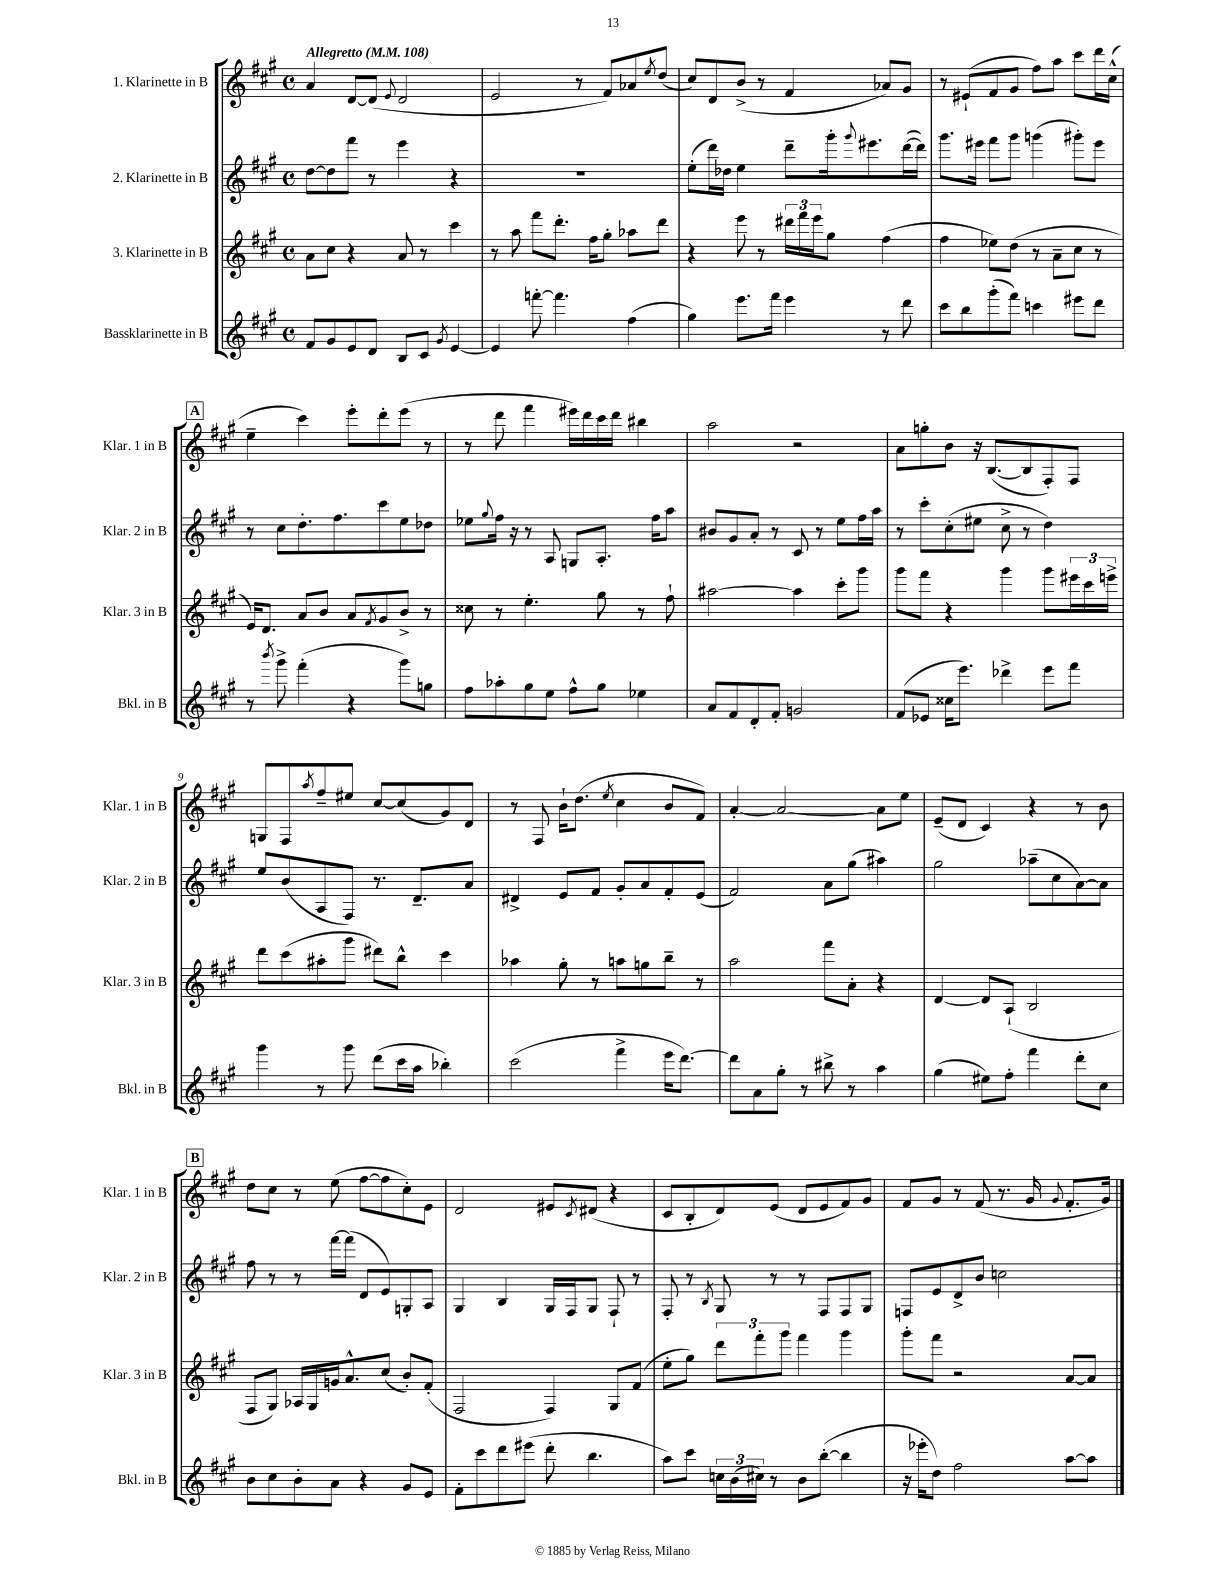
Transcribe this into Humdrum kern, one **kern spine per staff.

**kern	**kern	**kern	**kern
*part4	*part3	*part2	*part1
*staff4	*staff3	*staff2	*staff1
*I"Bassklarinette in B	*I"3. Klarinette in B	*I"2. Klarinette in B	*I"1. Klarinette in B
*I'Bkl. in B	*I'Klar. 3 in B	*I'Klar. 2 in B	*I'Klar. 1 in B
*clefG2	*clefG2	*clefG2	*clefG2
*k[f#c#g#]	*k[f#c#g#]	*k[f#c#g#]	*k[f#c#g#]
*M4/4	*M4/4	*M4/4	*M4/4
*met(c)	*met(c)	*met(c)	*met(c)
*MM108	*MM108	*MM108	*MM108
=1	=1	=1	=1
!	!	!	!LO:TX:a:B:t=Allegretto
8f#/L	8a\L	[8dd\L	4a/
8g#/	8cc#\J	8dd\]	.
8e/	4r	8fff#\J	[8d/L
8d/J	.	8r	(8d/J]
.	.	.	8qqe/
8B/L	8a/	4eee\	2d/
8c#/J	8r	.	.
8qg#/	.	.	.
[4e/	4ccc#\	4r	.
=2	=2	=2	=2
4e/]	8r	1r	2e/
.	8aa\	.	.
[8fffn'\	8fff#\L	.	.
4.fff\]	8.ddd'\J	.	.
.	.	.	8r
.	16ff#\KL	.	.
.	8gg#'\J	.	8f#/L)
(4ff#\	8aa-X\L	.	8a-X/
.	.	.	8qee/
.	8ddd\J	.	(8dd/J
=3	=3	=3	=3
4gg#\)	4r	(8ee'\L	8cc#/L)
.	.	16ddd\L)	8d/
.	.	16dd-X\JJ	.
8.eee\L	8eee\	4ee\	(8b^/J
.	8r	.	8r
16fff#\Jk	.	.	.
4eee\	24ddd#X\LL	8ddd~\L	4f#/
.	24fff#\	.	.
.	24eee\J	.	.
.	8gg#\J	16ggg#'\k	.
.	.	8qqggg#/	.
.	.	8.eee#X\	.
8r	(4ff#\	.	8a-X/L)
8ddd\	.	([16ddd\L	8g#/J
.	.	16ddd\JJ])	.
=4	=4	=4	=4
8ccc#\L	4ff#\	8.ggg#\L	8r
8bb\	.	.	(8e#X`/L
.	.	16eee#X\Jk	.
(8ggg#'\	8ee-X\L)	8fff#\L	8f#/
8fff#\J)	(8dd\J	8ggg#\J	8g#/J
4cccn\	8r	(4gggn\	8ff#\L)
.	8a~\L	.	8aa\J
8eee#X\L	8cc#\J	8ggg#X'\L)	8ccc#\L
8ddd\J	8r	8eee#\J	16ddd\L
.	.	.	(16cc#^^\JJ
!!LO:LB:g=z
!!LO:REH:place=s1:t=A
=5	=5	=5	=5
8r	16e/KL)	8r	4ee~\
.	8.d/J	.	.
8qbbb/	.	.	.
8ggg#^\	.	8cc#\L	.
(4fff#'\	8a/L	8.dd'\	4ccc#\)
.	8b/J	.	.
.	.	8.ff#\	.
4r	8a/L	.	8eee'\L
.	8qf#/	.	.
.	8g#/	8ccc#\	8ddd'\
8ggg#\L)	8b^/J	8ee\	(8eee\J
8ggn\J	8r	8dd-X\J	8r
=6	=6	=6	=6
8ff#\L	8cc##X\	8ee-X\L	8r
.	.	8qqgg#/	.
8aa-X'\	8r	16ff#\Jk	8ddd\
.	.	16r	.
8gg#\	4.ee'\	8r	4fff#\
8ee\J	.	8A/	.
8ff#^^\L	.	8Gn/L	16eee#X\LL)
.	.	.	16ddd\
8gg#\J	8gg#\	8.A'/J	16ccc#\
.	.	.	16ddd\JJ
4ee-X\	8r	.	4bb#X\
.	.	16ff#\KL	.
.	8ff#`\	8aa\J	.
=7	=7	=7	=7
8a/L	[2aa#X\	8b#X/L	2aa\
8f#/	.	8g#/	.
8d'/	.	8a'/J	.
8f#'/J	.	8r	.
2gn/	4aa#\]	8c#/	2r
.	.	8r	.
.	8ccc#'\L	8ee\L	.
.	8ggg#\J	16ff#\L	.
.	.	16aa\JJ	.
=8	=8	=8	=8
(8f#/L	8ggg#\L	8r	8a\L
8e-X/J	8fff#\J	8ccc#'\L	8ggn'\
16cc##X\KL	4r	(8cc#'\	8b\J
8.eee\J)	.	.	.
.	.	8ee#X\J	16r
.	.	.	([8.B/L
4ddd-X^\	4ggg#\	8cc#^\	.
.	.	8r	8B/]
8eee\L	8ggg#\L	4dd\)	8F#'/)
8fff#\J	24eee#X\L	.	8F#/J
.	24ccc#\	.	.
.	24eeen^\JJ	.	.
!!LO:LB:g=z
=9	=9	=9	=9
4ggg#\	8ddd\L	8ee/L	8Gn/L
.	(8ccc#\	(8b/	8F#/
.	.	.	8qaa/
8r	8aa#X'\	8A/	8ff#~/
8ggg#\	8ggg#\J	8F#/J)	8ee#X/J
(8ddd\L	8ddd#X\L)	8.r	[8cc#/L
16ccc#\L	8bb^^\J	.	(8cc#/]
16aa\JJ	.	8.d~/L	.
4bb-X'\)	4ccc#\	.	8g#/)
.	.	8a/J	8d/J
=10	=10	=10	=10
(2ccc#\	4aa-X\	4d#X^/	8r
.	.	.	8F#/
.	8gg#'\	8e/L	16b`\KL
.	.	.	(8.dd\J
.	8r	8f#/J	.
.	.	.	8qee/
4fff#^\	8aan\L	8g#'/L	4cc#\
.	8ggn\	8a/	.
16eee\KL	8bb~\J	8f#'/	8b/L
[8.ddd\J)	.	.	.
.	8r	(8e/J	8f#/J)
=11	=11	=11	=11
8ddd\L]	2aa\	2f#/)	[4a'/
8a\	.	.	.
8gg#'\J	.	.	2a/_
8r	.	.	.
8bb#X^\	8fff#\L	8a\L	.
8r	8a'\J	(8gg#\J	.
4aa\	4r	4aa#X\)	8a\L]
.	.	.	8ee\J
=12	=12	=12	=12
(4gg#\	[4d/	2gg#\	(8e~/L
.	.	.	8d/J
8ee#X\L)	8d/L]	.	4c#/)
8ff#'\J	(8A`/J	.	.
4fff#\	2B/	(8aa-X~\L	4r
.	.	8cc#\	.
8ddd'\L	.	[8a\)	8r
8cc#\J	.	8a\J]	8b\
!!LO:LB:g=z
!!LO:REH:place=s1:t=B
=13	=13	=13	=13
8b\L	8F#/L	8ff#\	8dd\L
8cc#\	8G#/J)	8r	8cc#\J
8b'\	16A-X/LL	8r	8r
.	16G#/	.	.
8a\J	16gn/J	[16fff#\LL	(8ee\
.	8.a^^/	(16fff#\JJ]	.
4r	.	8d/L	[8ff#\L
.	(8cc#/J	8e/)	8ff#\]
8g#/L	8b'/L)	8Gn'/	8cc#'\)
8e/J	(8f#'/J	8A/J	8e\J
=14	=14	=14	=14
8f#'\L	2F#/	4G#/	2d/
8ccc#\	.	.	.
8ddd\	.	4B/	.
(8eee#X\J	.	.	.
8ddd'\	4F#/)	16G#/LL	8e#X/L
.	.	16F#/J	.
.	.	.	8qc#/
4.bb\	.	8G#/J	(8d#X/J
.	8G#/L	8F#`/	4r
.	(8f#/J	8r	.
=15	=15	=15	=15
8aa\L)	8ee'\L	8F#'/	8c#/L
8ccc#\J	8gg#\J)	8r	8B'/
.	.	8qB/	.
24ccn\LL	12ddd\L	8G#/	8d/)
(24b\	.	.	.
24cc#X\JJ)	12fff#'\	.	.
8r	.	8r	(8e/J
.	12ggg#\J	.	.
8b\L	4fff#\	8r	8d/L
([8bb'\J	.	8F#/L	8e/
4bb\]	4ggg#\	8F#/	8f#/)
.	.	8G#/J	8g#/J
=16	=16	=16	=16
16r	8ggg#'\L	8Fn/L	8f#/L
16eee-X'\KL	.	.	.
8dd\J)	8fff#\J	8e/	8g#/J
2ff#\	2r	8d^/	8r
.	.	8b/J	(8f#/
.	.	2ccn\	8.r
.	.	.	16g#/
.	.	.	8qqg#/
[8aa\L	[8a/L	.	8.f#'/L
8aa\J]	8a/J]	.	.
.	.	.	16g#/Jk)
==	==	==	==
*-	*-	*-	*-
